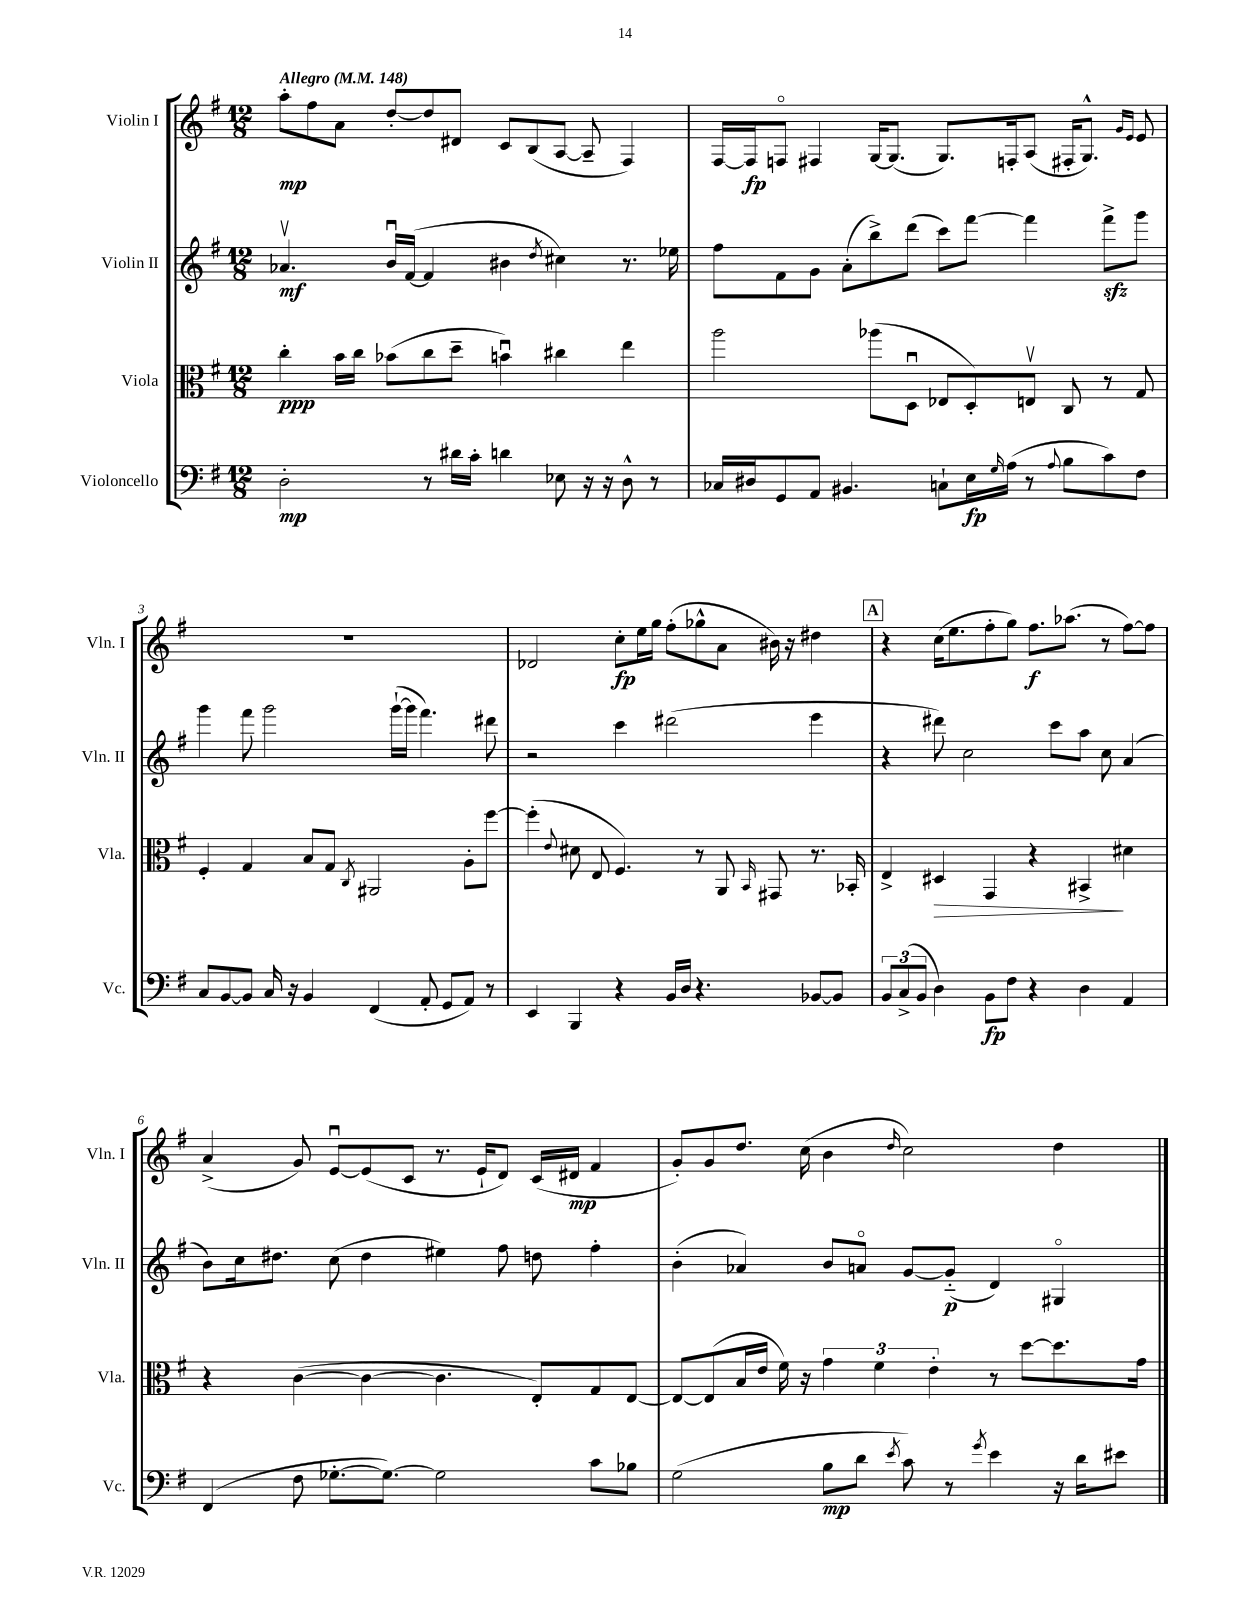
<<
\new StaffGroup <<
\new Staff = "s0" \with { instrumentName = "Violin I" shortInstrumentName = "Vln. I" } {
    \clef treble \key g \major \numericTimeSignature \time 12/8 \tempo "Allegro" 4 = 148
    a''8-.\mp fis''8 a'8 d''8~-. d''8 dis'8 c'8 b8( a8~ a8-- fis4) |
    fis16~ fis16\fp f8\flageolet fis4 g16~ g8.( g8.) f16-. a8( fis16-. g8.-^) \grace { g'16 e'16 } e'8 |
    R1. |
    des'2 c''8-.\fp e''16 g''16 fis''8-.( ges''8-^ a'8 bis'16) r16 dis''4 |
    \mark \markup { \box "A" } r4 c''16( e''8. fis''8-. g''8) fis''8.\f aes''8.( r8 fis''8~) fis''8 |
    a'4->( g'8) e'8~\downbow e'8( c'8 r8. e'16-! d'8) c'16( dis'16\mp fis'4 |
    g'8-.) g'8 d''8. c''16( b'4 \grace { d''16 } c''2) d''4 \bar "|." |
}
\new Staff = "s1" \with { instrumentName = "Violin II" shortInstrumentName = "Vln. II" } {
    \clef treble \key g \major \numericTimeSignature \time 12/8
    aes'4.\upbow\mf b'16\downbow fis'16~( fis'4 bis'4 \acciaccatura { d''8 } cis''4) r8. ees''16 |
    fis''8 fis'8 g'8 a'8-.( b''8->) d'''8( c'''8) fis'''8~ fis'''4 fis'''8->\sfz g'''8 |
    g'''4 fis'''8 g'''2 g'''16~-!( g'''16 fis'''4.) dis'''8 |
    r2 c'''4 dis'''2( e'''4 |
    \mark \markup { \box "A" } r4 dis'''8) c''2 c'''8 a''8 c''8 a'4( |
    b'8) c''16 dis''8. c''8( dis''4 eis''4) fis''8 d''8 fis''4-. |
    b'4-.( aes'4) b'8 a'8\flageolet g'8~ g'8-_\p( d'4) gis4\flageolet \bar "|." |
}
\new Staff = "s2" \with { instrumentName = "Viola" shortInstrumentName = "Vla." } {
    \clef alto \key g \major \numericTimeSignature \time 12/8
    c''4-.\ppp b'16 c''16 bes'8( c''8 d''8-- b'4\downbow) cis''4 e''4 |
    a''2 aes''8( d8\downbow ees8 d8-.) e8\upbow c8 r8 g8 |
    fis4-. g4 b8 g8 \acciaccatura { c8 } ais,2 a8-. fis''8~ |
    fis''4-.( \appoggiatura { e'8 } dis'8 e8 fis4.) r8 a,8 \grace { b,16 } gis,8 r8. bes,16-. |
    \mark \markup { \box "A" } e4-> dis4\> g,4 r4 bis,4->\! dis'4 |
    r4 c'4~( c'4~ c'4. e8-.) g8 e8~ |
    e8~ e8( b16 e'16 fis'16) r16 \tuplet 3/2 { g'4 fis'4 e'4-. } r8 d''8~ d''8. g'16 \bar "|." |
}
\new Staff = "s3" \with { instrumentName = "Violoncello" shortInstrumentName = "Vc." } {
    \clef bass \key g \major \numericTimeSignature \time 12/8
    d2-.\mp r8 dis'16 c'16-. d'4 ees8 r16 r16 d8-^ r8 |
    ces16 dis16 g,8 a,8 bis,4. c8-! e16\fp \grace { g16 } a16( r8 \appoggiatura { a8 } b8 c'8) fis8 |
    c8 b,8~ b,8 c16 r16 b,4 fis,4( a,8-. g,8 a,8) r8 |
    e,4 b,,4 r4 b,16 d16 r4. bes,8~ bes,8 |
    \mark \markup { \box "A" } \tuplet 3/2 { b,8 c8->( b,8 } d4) b,8\fp fis8 r4 d4 a,4 |
    fis,4( fis8 ges8.~-. ges8.~) ges2 c'8 bes8 |
    g2( b8\mp d'8 \acciaccatura { e'8 } c'8) r8 \acciaccatura { g'8 } e'4 r16 d'16 eis'8 \bar "|." |
}
>>
>>
